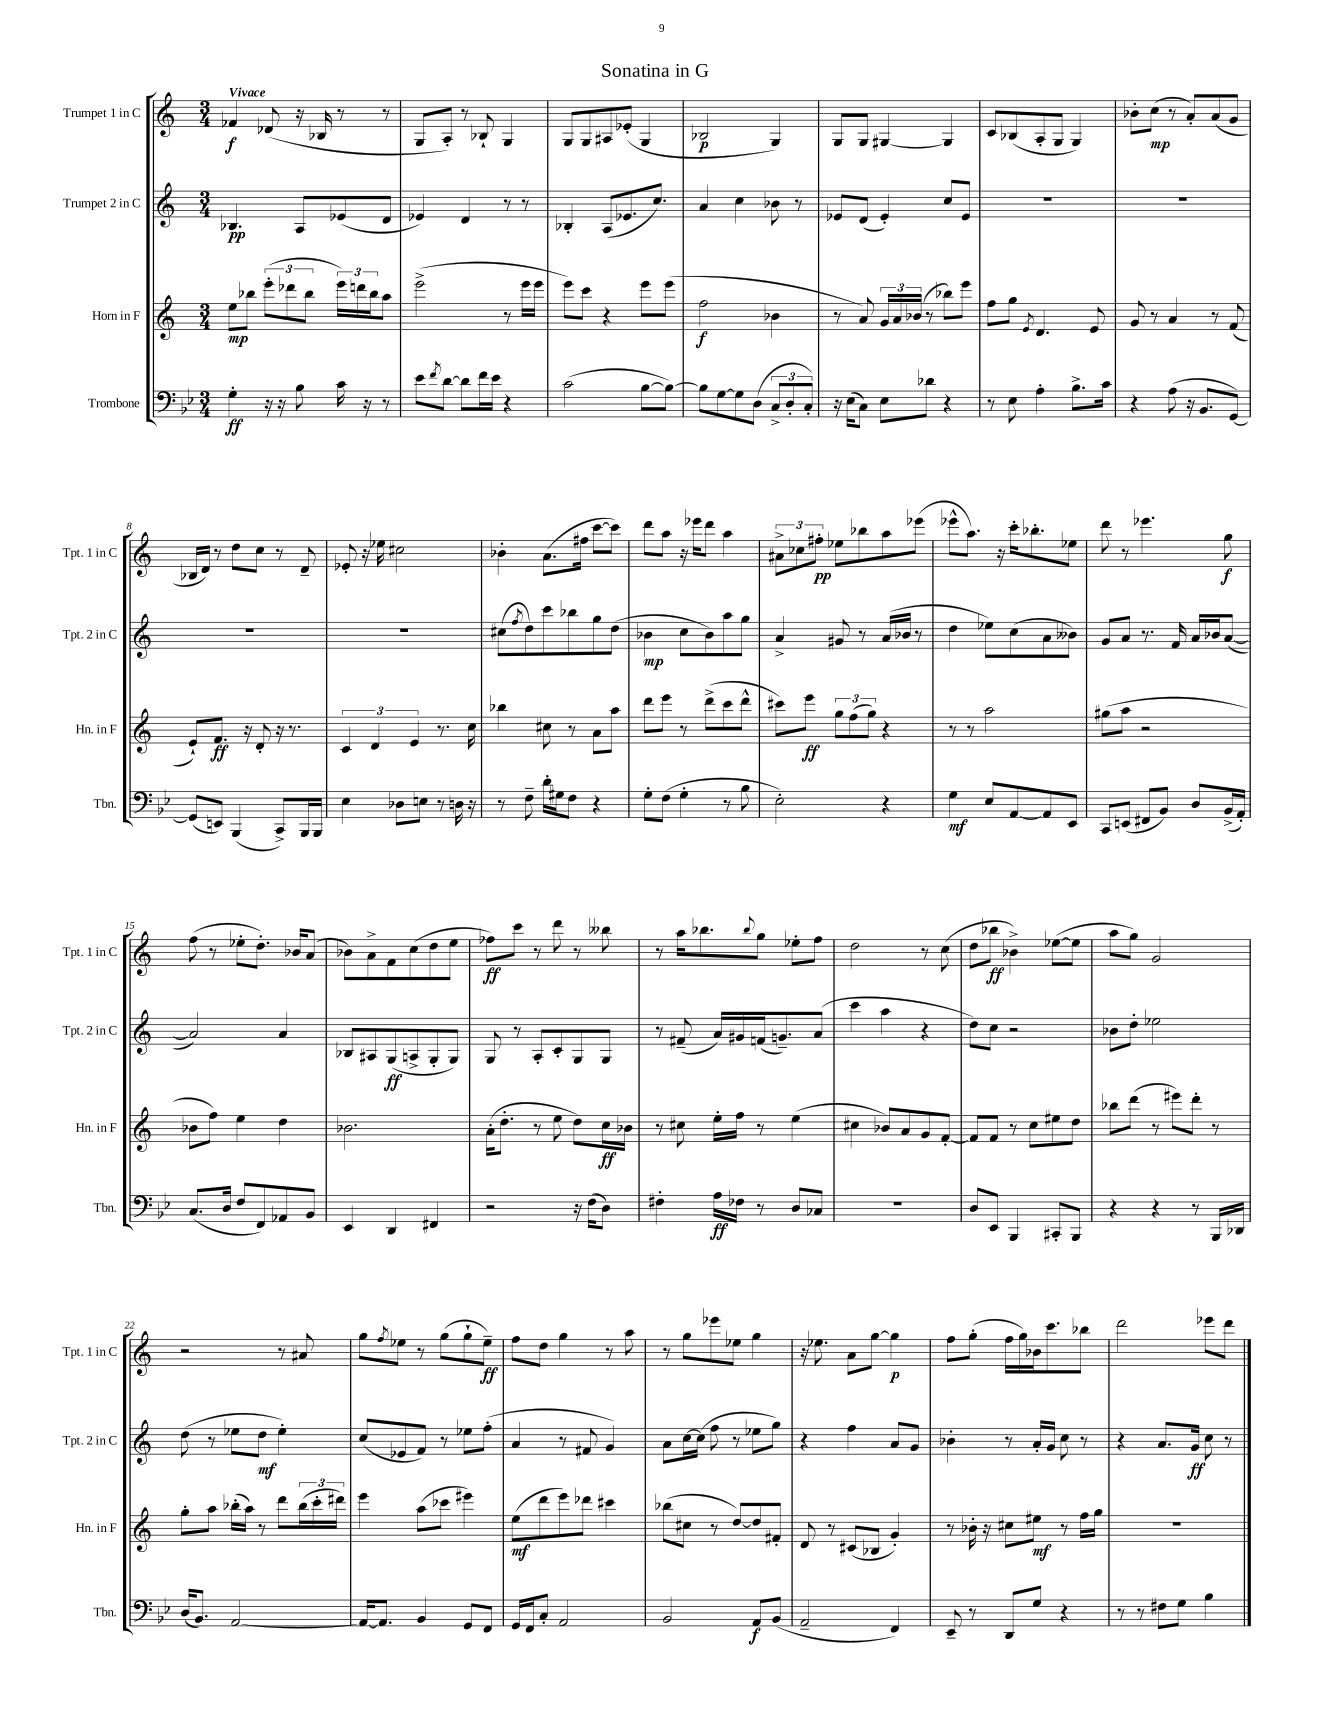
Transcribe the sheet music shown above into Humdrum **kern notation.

**kern	**kern	**kern	**kern
*staff4	*staff3	*staff2	*staff1
*clefF4	*clefG2	*clefG2	*clefG2
*k[b-e-]	*k[]	*k[]	*k[]
*M3/4	*M3/4	*M3/4	*M3/4
4G'	8ee	4.B-	4f-
.	8bb-	.	.
16r	(12eee'	.	(8d-
16r	.	.	.
.	12ddd-	.	.
8B-	.	8A	16r
.	12bb-	.	.
.	.	.	16B-
16c	24eee)	(8e-	8r
.	24ddd	.	.
16r	.	.	.
.	24bb-	.	.
8r	8aa	8d	8r
=	=	=	=
8e-	(2eee^	4e-)	8G
8qf	.	.	.
[8d	.	.	8A')
8d]	.	4d	8r
16f	.	.	8B-`
16e-	.	.	.
4r	8r	8r	4G
.	16eee	8r	.
.	16eee	.	.
=	=	=	=
(2c	8eee)	4B-'	8G
.	8ccc	.	8G
.	4r	(8A	8A#
.	.	8.e-	(8e-'
[8B-	8eee	.	4G
.	.	8.cc)	.
8B-_)	(8eee	.	.
=	=	=	=
8B-]	2ff	4a	2B-
[8G	.	.	.
8G]	.	4cc	.
(8D	.	.	.
12C^	4b-	8b-	4G)
12D'	.	.	.
.	.	8r	.
12C')	.	.	.
=	=	=	=
16r	8r	8e-	8G
(16E-	.	.	.
8C)	8a)	(8d	8G
8E-	24g	4e-')	[4G#
.	24a	.	.
.	(24b-	.	.
8d-	8r	.	.
4r	8bb-)	8cc	4G#]
.	8eee	8e-	.
=	=	=	=
8r	8ff	2.r	8c
8E-	8gg	.	(8B-
.	8qe	.	.
4A'	4.d	.	8A'
.	.	.	8G
8.B-^	.	.	4G)
.	8e	.	.
16c	.	.	.
=	=	=	=
4r	8g	2.r	8b-'
.	8r	.	(8cc
(8A	4a	.	8r
16r	.	.	8a')
8.BB-	.	.	.
.	8r	.	(8a
[8GG)	(8f	.	8g
=	=	=	=
(8GG]	8e`)	2.r	16B-
.	.	.	16d)
8EE)	8.f	.	8r
(4BBB-	.	.	8dd
.	16r	.	.
.	8d'	.	8cc
8CC^)	16r	.	8r
.	8.r	.	.
16BBB-	.	.	8d~
16BBB-	.	.	.
=	=	=	=
4E-	6c	2.r	8e-'
.	.	.	16r
.	6d	.	.
.	.	.	16ee-
8D-	.	.	2cc#
.	6e	.	.
8E	.	.	.
8r	8.r	.	.
16D	.	.	.
16r	16cc	.	.
=	=	=	=
8r	4bb-	(8cc#	4b-'
.	.	8qff	.
8F~	.	8dd)	.
16d'	8cc#	8ccc	(8.a
16G#	.	.	.
8F	8r	8bb-	.
.	.	.	16ff#
4r	8a	8gg	[8ccc
.	8aa	(8dd	8ccc])
=	=	=	=
8G'	8ddd	4b-	8ddd
(8F	8eee	.	8aa
4G'	8r	8cc	16r
.	.	.	16eee-
.	(8ddd^	8b-)	8ddd
8r	8ccc	8aa	4aa
8B-	8ddd^^	8gg	.
=	=	=	=
2E-')	8ccc#)	4a^	12a#^
.	.	.	12cc-
.	8eee	.	.
.	.	.	12ff#'
.	12gg	8g#	8ee-
.	(12ff	.	.
.	.	8r	8bb-
.	12gg)	.	.
4r	4r	(16a	8aa
.	.	16b-	.
.	.	8r	(8eee-
=	=	=	=
4G	8r	4dd	8eee-^^
.	8r	.	8.aa)
8E-	2aa	8ee-)	.
.	.	.	16r
[8AA	.	(8cc	16ccc'
.	.	.	8.bb-'
8AA]	.	8a	.
8EE-	.	8b--)	8ee-
=	=	=	=
8CC	(8gg#	8g	8ddd
(8EE	8aa	8a	8r
8FF#	2r	8.r	4.eee-
8BB-)	.	.	.
.	.	16f	.
8D	.	16a	.
.	.	16b-	.
(16BB-^	.	([8a	8gg
16AA')	.	.	.
=	=	=	=
(8.C	8b-	2a])	(8ff
.	8ff)	.	8r
16D	.	.	.
8F	4ee	.	8ee-'
8FF)	.	.	8.dd')
8AA-	4dd	4a	.
.	.	.	16b-
8BB-	.	.	(8a
=	=	=	=
4EE-	2.b-	8B-	8b-)
.	.	8A#	8a^
4DD	.	(8G	8f
.	.	8A^	(8cc
4FF#	.	8G'	8dd
.	.	8G)	8ee
=	=	=	=
2r	(16a'	8G	8ff-)
.	8.dd'	.	.
.	.	8r	8ccc
.	8r	8A'	8r
.	8ee	8c'	8ddd
16r	8dd)	8G	8r
(16F	.	.	.
8D)	16cc	8G	8bb--
.	16b-	.	.
=	=	=	=
4F#'	8r	8r	8r
.	8cc#	(8f#~	16aa
.	.	.	8.bb-
16A	16ee'	16a)	.
16F-	16ff	16g#	.
.	.	.	8qqbb-
8r	8r	(16f	8gg
.	.	8.g~)	.
8D	(4ee	.	8ee-'
8C-	.	(8a	8ff
=	=	=	=
2.r	4cc#	4ccc	2dd
.	8b-)	4aa	.
.	8a	.	.
.	8g	4r	8r
.	[8f'	.	(8cc
=	=	=	=
8D	8f]	8dd)	8dd
8EE-	8f	8cc	8bb-
4BBB-	8r	2r	4b-^)
.	8cc	.	.
8CC#'	8ee#	.	([8ee-
8BBB-	8dd	.	8ee-]
=	=	=	=
4r	8bb-	8b-	8aa
.	(8ddd	8dd'	8gg)
4r	8r	2ee-	2g
.	8eee#)	.	.
8r	8ddd'	.	.
16BBB-	8r	.	.
16DD-	.	.	.
=	=	=	=
(16D	8gg'	(8dd	2r
8.BB-)	.	.	.
.	8aa	8r	.
[2AA	(16bb-'	8ee-	.
.	16aa)	.	.
.	8r	8dd	.
.	8ddd	4ee-')	8r
.	(24bb-	.	8a#
.	24ccc'	.	.
.	24ddd#)	.	.
=	=	=	=
16AA_	4eee	(8cc	8gg
8.AA]	.	.	.
.	.	.	8qff
.	.	8e-	8ee-
4BB-	(8aa	8f)	8r
.	8ccc-	8r	(8gg
8GG	4eee#)	8ee-	8gg`
8FF	.	(8ff'	8ee-~)
=	=	=	=
16GG	(8ee	4a	8ff
16FF	.	.	.
8C'	8ddd	.	8dd
2AA	8eee)	8r	4gg
.	8ddd-	8f#	.
.	4ccc#	4g)	8r
.	.	.	8aa
=	=	=	=
2BB-	(8bb-	8a	8r
.	8cc#	[16cc	8gg
.	.	(16cc]	.
.	8r	8ff	8eee-
.	[8dd)	8r	8ee-
8AA	8dd]	8ee-	4gg
(8BB-	8f#'	8gg)	.
=	=	=	=
2AA~	8d	4r	16r
.	.	.	8.ee-
.	8r	.	.
.	(8c#	4ff	8a
.	8B-	.	[8gg
4FF)	4g')	8a	4gg]
.	.	8g	.
=	=	=	=
8EE-~	8r	4b-'	8ff
8r	16b-'	.	(8gg'
.	16r	.	.
8DD	8cc#	8r	16ff
.	.	.	16gg)
8G	8ee#	16a'	16b-
.	.	16g	8.ccc
4r	8r	8cc	.
.	16ff	8r	8bb-
.	16gg	.	.
=	=	=	=
8r	2.r	4r	2ddd
8r	.	.	.
8F#	.	8.a	.
8G	.	.	.
.	.	16g	.
4B-	.	8cc	8eee-
.	.	8r	8ddd
==	==	==	==
*-	*-	*-	*-
